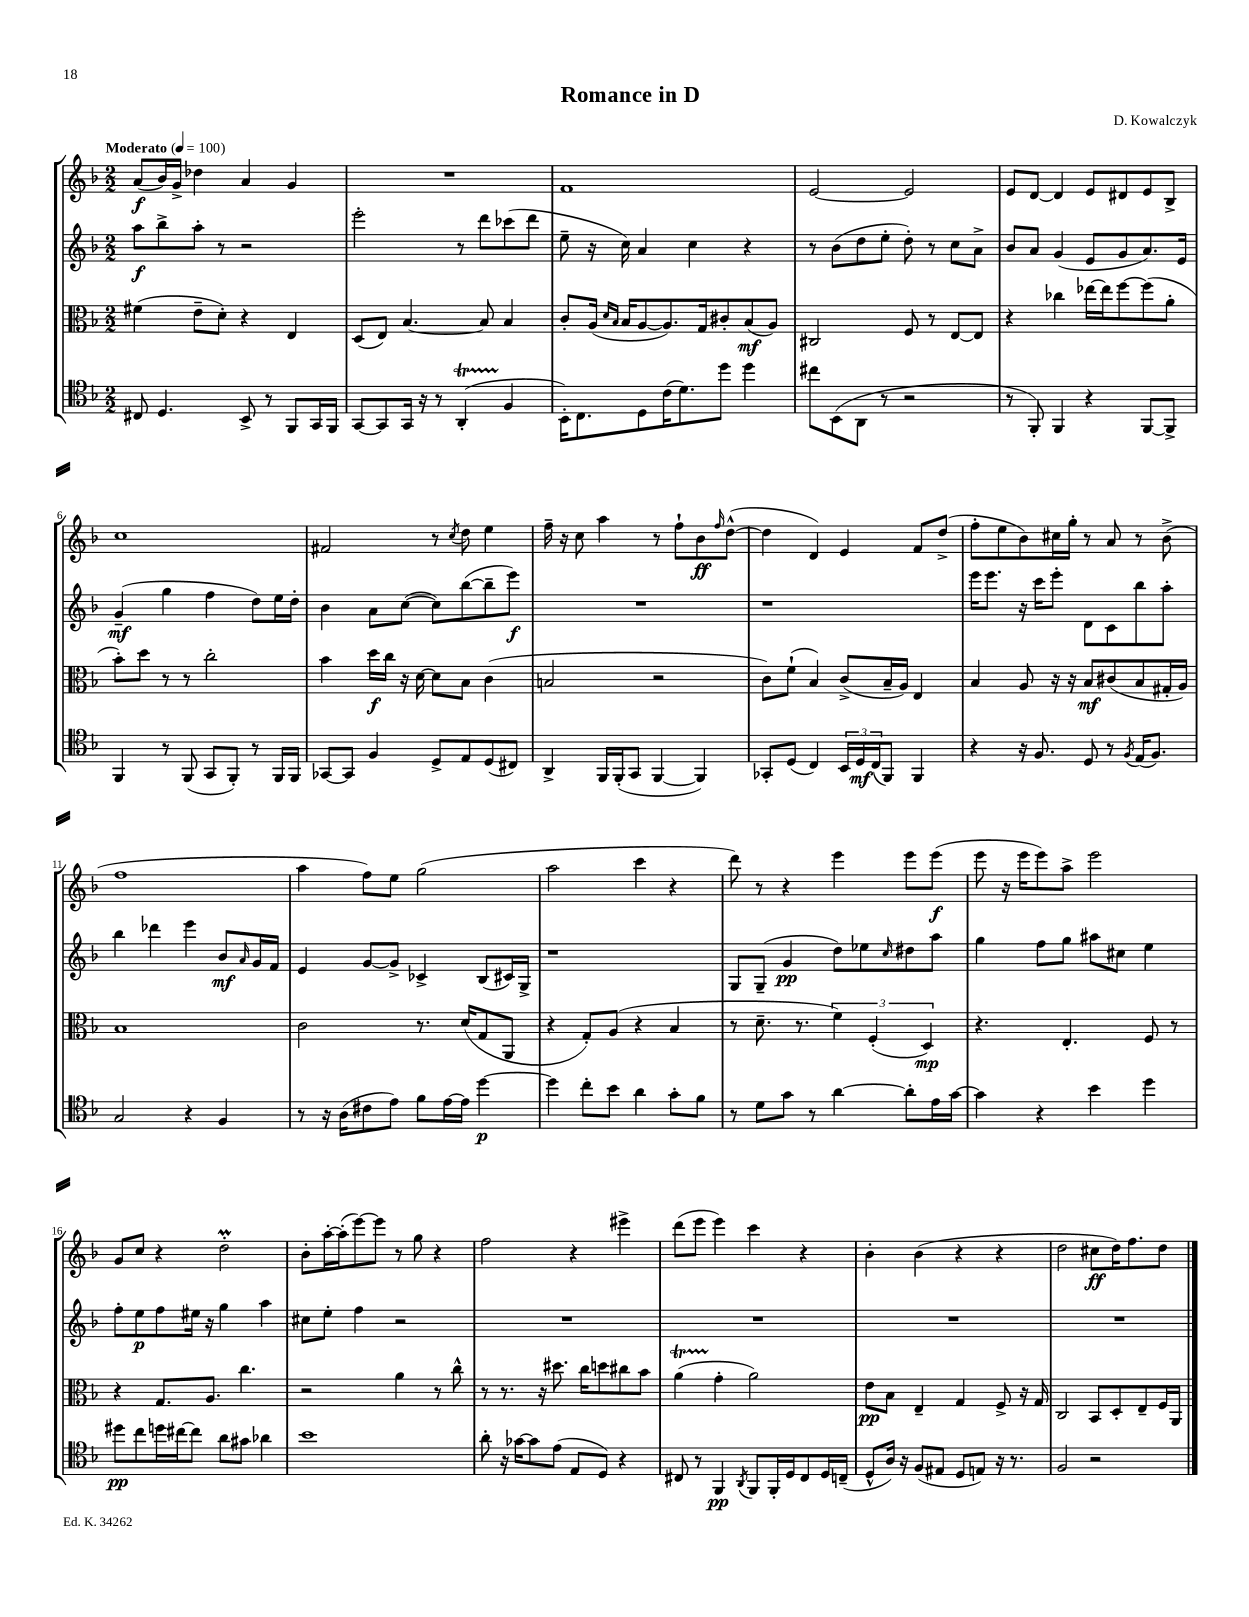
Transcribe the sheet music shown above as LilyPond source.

\header { title = "Romance in D" composer = "D. Kowalczyk" }
<<
\new StaffGroup <<
\new Staff = "s0" {
    \clef treble \key f \major \numericTimeSignature \time 2/2 \tempo "Moderato" 4 = 100
    a'8\f( bes'16) g'16-> des''4 a'4 g'4 |
    R1 |
    f'1 |
    e'2~ e'2 |
    e'8 d'8~ d'4 e'8 dis'8 e'8 bes8-> |
    c''1 |
    fis'2 r8 \acciaccatura { c''8 } d''8 e''4 |
    f''16-- r16 c''8 a''4 r8 f''8-! bes'8\ff \grace { f''16 } d''8~-^( |
    d''4 d'4) e'4 f'8 d''8->( |
    f''8-. e''8 bes'8) cis''16 g''16-. r8 a'8 r8 bes'8->( |
    f''1 |
    a''4 f''8) e''8 g''2( |
    a''2 c'''4 r4 |
    d'''8) r8 r4 e'''4 e'''8 e'''8\f( |
    e'''8 r16 e'''16 e'''8) a''8-> e'''2 |
    g'8 c''8 r4 d''2-.\prall |
    bes'8-. a''16~-. a''16-.( e'''8~) e'''8 r8 g''8 r4 |
    f''2 r4 eis'''4-> |
    d'''8( e'''8 e'''4) c'''4 r4 |
    bes'4-. bes'4( r4 r4 |
    d''2 cis''8\ff d''16) f''8. d''8 \bar "|." |
}
\new Staff = "s1" {
    \clef treble \key f \major \numericTimeSignature \time 2/2
    a''8\f bes''8-> a''8-. r8 r2 |
    e'''2-. r8 d'''8 ces'''8( d'''8 |
    e''8-- r16 c''16) a'4 c''4 r4 |
    r8 bes'8( d''8 e''8-. d''8-.) r8 c''8 a'8-> |
    bes'8 a'8 g'4( e'8 g'8 a'8.) e'16 |
    g'4--\mf( g''4 f''4 d''8) e''16 d''16-. |
    bes'4 a'8 c''8~( c''8) bes''8~( bes''8-- e'''8\f) |
    R1 |
    r1 |
    e'''16 e'''8. r16 c'''16 e'''8-. d'8 c'8 bes''8 a''8-. |
    bes''4 des'''4 e'''4 bes'8\mf \grace { a'16 } g'16 f'16 |
    e'4 g'8~ g'8-> ces'4-> bes8( cis'16) g16-> |
    r1 |
    g8 g8--( g'4\pp d''8) ees''8 \grace { c''16 } dis''8 a''8 |
    g''4 f''8 g''8 ais''8 cis''8 e''4 |
    f''8-. e''8\p f''8 eis''16 r16 g''4 a''4 |
    cis''8 e''8-. f''4 r2 |
    R1 |
    R1 |
    R1 |
    R1 \bar "|." |
}
\new Staff = "s2" {
    \clef alto \key f \major \numericTimeSignature \time 2/2
    fis'4( e'8-- d'8-.) r4 e4 |
    d8( e8) bes4.~ bes8 bes4 |
    c'8-. a16( \grace { d'16 bes16 } bes16 a8~ a8.) g16 cis'8-. bes8\mf( a8) |
    cis2 f8 r8 e8~ e8 |
    r4 ces''4 ees''16~ ees''16 f''8~ f''8( a'8-. |
    bes'8-.) d''8 r8 r8 c''2-. |
    bes'4 d''16\f c''16 r16 d'16~ d'8 bes8 c'4( |
    b2 r2 |
    c'8) f'8-!( bes4) c'8->( bes16-- a16) e4 |
    bes4 a8 r16 r16 bes8\mf cis'8( bes8 gis16-. a16) |
    bes1 |
    c'2 r8. d'16( g8 a,8 |
    r4 g8-.) a8( r4 bes4 |
    r8 d'8.-- r8. \tuplet 3/2 { f'4) f4-.( d4\mp) } |
    r4. e4.-. f8 r8 |
    r4 g8. a8. c''4. |
    r2 a'4 r8 c''8-^ |
    r8 r8. r16 dis''8. c''16 d''8 cis''8 bes'8 |
    a'4\startTrillSpan( g'4-.\stopTrillSpan a'2) |
    e'8\pp bes8 e4-- g4 f8-> r16 g16 |
    c2 bes,8 d8-. e8-- f16 a,16 \bar "|." |
}
\new Staff = "s3" {
    \clef tenor \key f \major \numericTimeSignature \time 2/2
    cis8 d4. bes,8-> r8 f,8 g,16 f,16 |
    g,8~ g,8 g,16 r16 r8 a,4-.\startTrillSpan( f4\stopTrillSpan |
    bes,16-.) c8. d8 c'16( d'8.) d''8 d''4 |
    cis''8 bes,8( a,8 r8 r2 |
    r8 f,8-.) f,4 r4 f,8~ f,8-> |
    f,4 r8 f,8( g,8 f,8-.) r8 f,16 f,16 |
    ges,8~ ges,8 f4 d8-> e8 d8( cis8) |
    a,4-> f,16 f,16-.( g,8 f,4~ f,4) |
    ges,8-. d8( c4) \tuplet 3/2 { bes,16 d16\mf c16( } f,8) f,4 |
    r4 r16 f8. d8 r8 \acciaccatura { f8 } e16( f8.) |
    g2 r4 f4 |
    r8 r16 a16( cis'8 e'8) f'8 e'16~ e'16 d''4~\p |
    d''4 c''8-. bes'8 a'4 g'8-. f'8 |
    r8 d'8 g'8 r8 a'4~ a'8-. e'16 g'16~ |
    g'4 r4 bes'4 d''4 |
    dis''8\pp c''8 d''16 cis''16~ cis''8 a'8 gis'8 aes'4 |
    bes'1 |
    a'8-. r16 ges'16~ ges'8 e'8( e8 d8) r4 |
    cis8 r8 f,4\pp \acciaccatura { a,8 } f,8 f,16-. d16 cis8 d16 c16--( |
    d8-^ a16) r16 f8( eis8 d8 e8) r16 r8. |
    f2 r2 \bar "|." |
}
>>
>>
